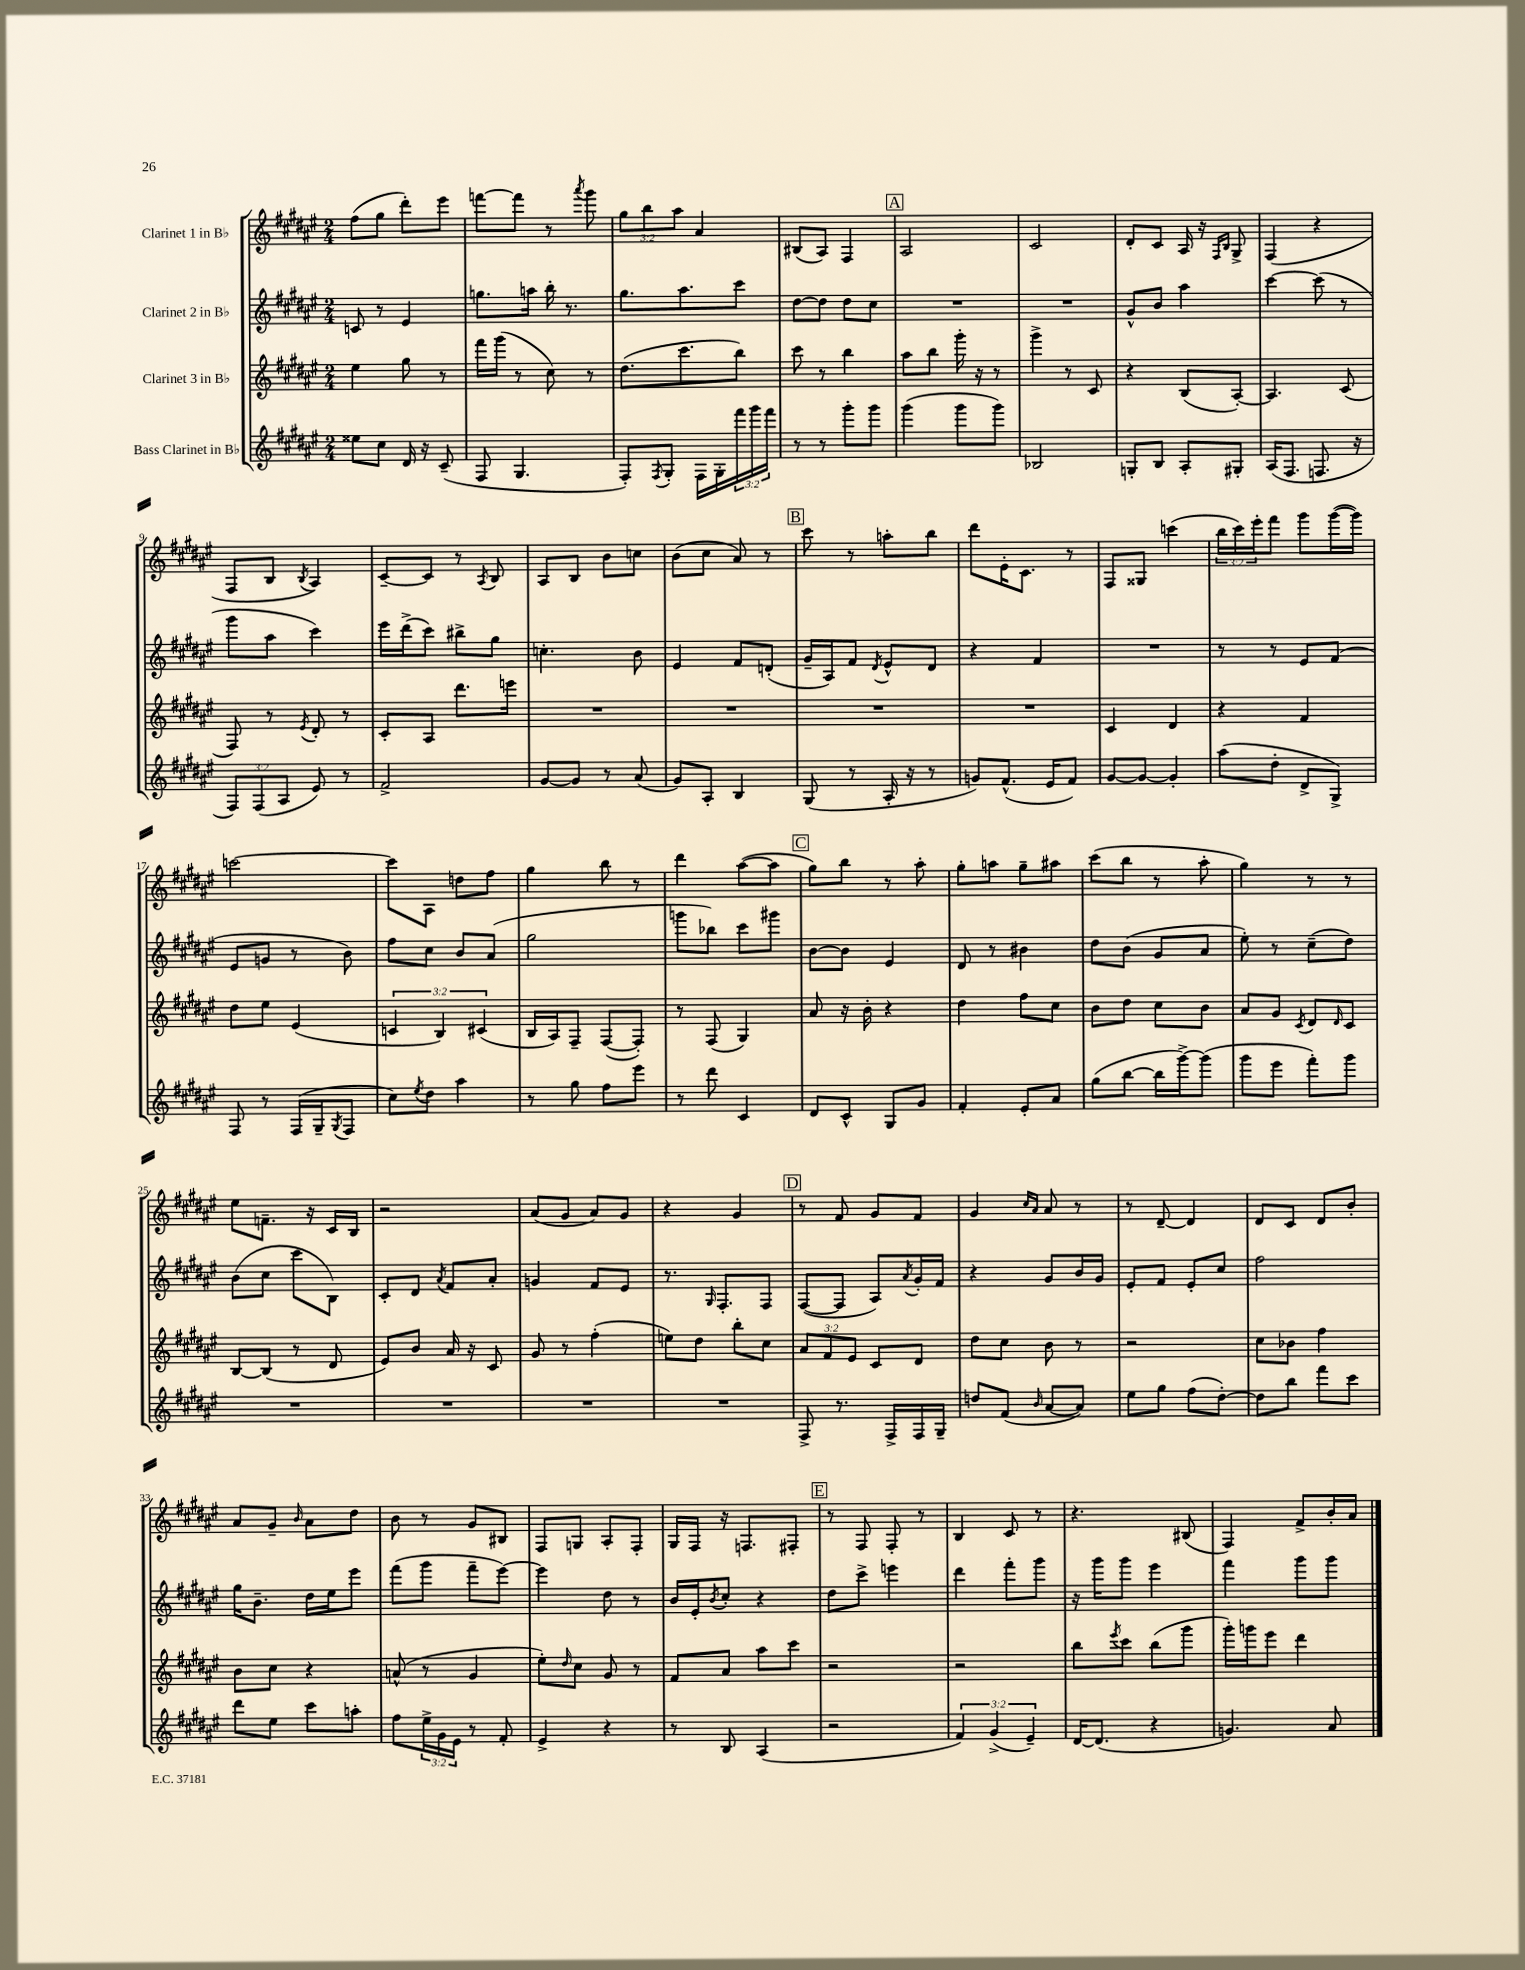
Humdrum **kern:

**kern	**kern	**kern	**kern
*part4	*part3	*part2	*part1
*staff4	*staff3	*staff2	*staff1
*I"Bass Clarinet in B♭	*I"Clarinet 3 in B♭	*I"Clarinet 2 in B♭	*I"Clarinet 1 in B♭
*clefG2	*clefG2	*clefG2	*clefG2
*k[f#c#g#d#a#e#]	*k[f#c#g#d#a#e#]	*k[f#c#g#d#a#e#]	*k[f#c#g#d#a#e#]
*M2/4	*M2/4	*M2/4	*M2/4
=1	=1	=1	=1
8ee##X\L	4ee#\	8cn/	(8ff#\L
8cc#\J	.	8r	8gg#\J
16d#/	8gg#\	4e#/	8ddd#'\L)
16r	.	.	.
(8c#~/	8r	.	8eee#\J
=2	=2	=2	=2
8F#/	16fff#\LL	8.ggn\L	[8fffn\L
.	(16ggg#\JJ	.	.
4.G#/	8r	.	8fff\J]
.	.	16aan\Jk	.
.	8cc#\)	16bb'\	8r
.	.	8.r	.
.	.	.	8qaaa#/
.	8r	.	8ggg#\
=3	=3	=3	=3
8F#'/L)	(8.dd#\L	8.gg#\L	12gg#\L
.	.	.	12bb\
8qF#/	.	.	.
8G#'/J	.	.	.
.	.	.	12aa#\J
.	8.ccc#\	8.aa#\	.
16F#\LL	.	.	4a#/
16G#'\	.	.	.
24fff#\	8bb\J)	8ccc#\J	.
24ggg#\	.	.	.
24fff#\JJ	.	.	.
=4	=4	=4	=4
8r	8ccc#\	[8dd#\L	(8B#X/L
8r	8r	8dd#\J]	8A#/J)
8ggg#'\L	4bb\	8dd#\L	4F#/
8ggg#\J	.	8cc#\J	.
!!LO:REH:place=s1:t=A
=5	=5	=5	=5
(4ggg#\	8aa#\L	2r	2A#/
.	8bb\J	.	.
8ggg#\L	16ggg#'\	.	.
.	16r	.	.
8ggg#\J)	8r	.	.
=6	=6	=6	=6
2B-X/	4ggg#^\	2r	2c#/
.	8r	.	.
.	8c#/	.	.
=7	=7	=7	=7
8Gn'/L	4r	8g#^^/L	8d#'/L
8B/J	.	8b/J	8c#/J
8A#'/L	(8B/L	4aa#\	16A#/
.	.	.	16r
.	.	.	16qqF#/LL
.	.	.	16qqB/JJ
8G#X'/J	[8A#'/J)	.	8G#^/
=8	=8	=8	=8
(16A#/KL	4.A#/]	[4ccc#\	(4F#/
8.F#/J	.	.	.
8.Fn/	.	(8ccc#\]	4r
.	(8c#/	8r	.
16r	.	.	.
!!LO:LB:g=z
=9	=9	=9	=9
12F#/L)	8F#/)	8ggg#\L	8F#/L
(12F#/	.	.	.
.	8r	8aa#\J	8B/J
12A#/J	.	.	.
.	8qe#/	.	8qB/
8e#/)	8d#'/	4ccc#\)	4A#/)
8r	8r	.	.
=10	=10	=10	=10
2f#^/	8c#'/L	16eee#\LL	[8c#~/L
.	.	(16ddd#^\J	.
.	8A#/J	8ccc#\J)	8c#/J]
.	8.ddd#\L	8bb#X^\L	8r
.	.	.	8qA#/
.	.	8gg#\J	8B/
.	16eeen\Jk	.	.
=11	=11	=11	=11
[8g#/L	2r	4.ccn'\	8A#/L
8g#/J]	.	.	8B/J
8r	.	.	8b\L
(8a#/	.	8b\	8ccn\J
=12	=12	=12	=12
8g#/L)	2r	4e#/	(8b\L
8A#'/J	.	.	8cc#\J
4B/	.	8f#/L	8a#/)
.	.	(8dn'/J	8r
!!LO:REH:place=s1:t=B
=13	=13	=13	=13
(8G#/	2r	16g#~/LL	8ccc#\
.	.	16A#/J)	.
8r	.	8f#/J	8r
.	.	8qd#/	.
16A#'/	.	8e#^^/L	8aan'\L
16r	.	.	.
8r	.	8d#/J	8bb\J
=14	=14	=14	=14
8gn/L)	2r	4r	8ddd#\L
(8.f#^^/J	.	.	16e#'\K
.	.	.	8.c#\J
.	.	4f#/	.
16e#/KL	.	.	.
8f#/J)	.	.	8r
=15	=15	=15	=15
[8g#/L	4c#/	2r	8F#/L
8g#/J_	.	.	8G##X/J
4g#'/]	4d#/	.	(4cccn\
=16	=16	=16	=16
(8aa#\L	4r	8r	24bb\LL
.	.	.	24ccc#\)
.	.	.	24eee#'\J
8dd#'\J	.	8r	8fff#\J
8d#^/L	4f#/	8e#/L	8ggg#\L
8G#^/J)	.	(8f#/J	([16ggg#\L
.	.	.	16ggg#\JJ])
!!LO:LB:g=z
=17	=17	=17	=17
8F#/	8dd#\L	8e#/L	[2cccn\
8r	8ee#\J	8gn/J	.
(16F#/LL	(4e#/	8r	.
16G#~/J	.	.	.
8qG#/	.	.	.
8F#/J	.	8b\)	.
=18	=18	=18	=18
8cc#\L)	6cn/	8ff#\L	8ccc\L]
8qee#/	.	.	.
8dd#\J	.	8cc#\J	8A#\J
.	6B/)	.	.
4aa#\	.	8b/L	8ddn\L
.	(6c#X/	.	.
.	.	(8a#/J	8ff#\J
=19	=19	=19	=19
8r	16B/LL	2gg#\	4gg#\
.	16A#/J)	.	.
8gg#\	8F#~/J	.	.
8ff#\L	([8F#/L	.	8bb\
8eee#\J	8F#'/J])	.	8r
=20	=20	=20	=20
8r	8r	8gggn\L	4ddd#\
8ddd#\	(8F#/	8bb-X\J)	.
4c#/	4G#/)	8ccc#\L	([8aa#\L
.	.	8ggg#X\J	8aa#\J]
!!LO:REH:place=s1:t=C
=21	=21	=21	=21
8d#/L	8a#/	[8b\L	8gg#\L)
8c#^^/J	16r	8b\J]	8bb\J
.	16b'\	.	.
8G#/L	4r	4e#/	8r
8g#/J	.	.	8aa#'\
=22	=22	=22	=22
4f#'/	4dd#\	8d#/	8gg#'\L
.	.	8r	8aan\J
8e#'/L	8ff#\L	4b#X\	8gg#~\L
8a#/J	8cc#\J	.	8aa#X\J
=23	=23	=23	=23
(8gg#\L	8b\L	8dd#\L	(8ccc#\L
[8bb\J	8dd#\J	(8b\J	8bb\J
16bb\LL]	8cc#\L	8g#/L	8r
[16ggg#^\J)	.	.	.
(8ggg#\J]	8b\J	8a#/J	8aa#'\
=24	=24	=24	=24
8ggg#\L	8a#/L	8ee#'\)	4gg#\)
8eee#\J	8g#/J	8r	.
.	8qc#/	.	.
8fff#'\L)	8d#/L	(8cc#~\L	8r
.	16qqd#/	.	.
8ggg#\J	8c#/J	8dd#\J)	8r
!!LO:LB:g=z
=25	=25	=25	=25
2r	[8B/L	(8b\L	8ee#\L
.	(8B/J]	8cc#\J	8.fn~\J
.	8r	8ccc#\L	.
.	.	.	16r
.	8d#/	8B\J)	16c#/LL
.	.	.	16B/JJ
=26	=26	=26	=26
2r	8e#/L)	8c#'/L	2r
.	8b/J	8d#/J	.
.	.	8qa#/	.
.	16a#/	8f#/L	.
.	16r	.	.
.	8c#/	8a#'/J	.
=27	=27	=27	=27
2r	8g#/	4gn/	(8a#/L
.	8r	.	8g#/J
.	(4ff#'\	8f#/L	8a#/L)
.	.	8e#/J	8g#/J
=28	=28	=28	=28
2r	8een\L)	8.r	4r
.	8dd#\J	.	.
.	.	16qqG#/	.
.	.	8.F#'/L	.
.	8bb'\L	.	4g#/
.	8cc#\J	8F#/J	.
!!LO:REH:place=s1:t=D
=29	=29	=29	=29
8F#^/	12a#/L	([8F#/L	8r
.	12f#/	.	.
8.r	.	8F#/J]	8f#/
.	12e#/J	.	.
.	8c#/L	8A#/L)	8g#/L
16F#^/LL	.	.	.
.	.	8qa#/	.
16F#/	8d#/J	16g#'/L	8f#/J
16G#~/JJ	.	16f#/JJ	.
=30	=30	=30	=30
8ddn/L	8dd#\L	4r	4g#/
(8f#/J	8cc#\J	.	.
.	.	.	16qqcc#/LL
16qqb/	.	.	16qqa#/JJ
[8a#/L	8b\	8g#/L	8a#/
8a#/J])	8r	16b/L	8r
.	.	16g#/JJ	.
=31	=31	=31	=31
8ee#\L	2r	8e#'/L	8r
8gg#\J	.	8f#/J	[8d#~/
(8ff#\L	.	8e#'/L	4d#/]
[8dd#'\J)	.	8cc#/J	.
=32	=32	=32	=32
8dd#\L]	8cc#\L	2ff#\	8d#/L
8bb\J	8b-X\J	.	8c#/J
8fff#\L	4ff#\	.	8d#/L
8ccc#\J	.	.	8b'/J
!!LO:LB:g=z
=33	=33	=33	=33
8ddd#\L	8b\L	16gg#\KL	8a#/L
.	.	8.b~\J	.
8ee#\J	8cc#\J	.	8g#~/J
.	.	.	16qqb/
8ccc#\L	4r	16dd#\LL	8a#\L
.	.	16ee#\J	.
8aan'\J	.	8eee#\J	8dd#\J
=34	=34	=34	=34
8ff#\L	(8an^^/	(8fff#\L	8b\
24ee#^\L	8r	8ggg#\J	8r
24g#\	.	.	.
24e#\JJ	.	.	.
8r	4g#/	8fff#~\L	8g#/L
8f#'/	.	[8eee#\J)	8B#X/J
=35	=35	=35	=35
4e#^/	8ee#'\L)	4eee#\]	8F#/L
.	16qqdd#/	.	.
.	8cc#\J	.	8Gn/J
4r	8g#/	8dd#\	8A#'/L
.	8r	8r	8F#'/J
=36	=36	=36	=36
8r	8f#/L	16b/LL	16G#/LL
.	.	16e#'/J	16F#/JJ
.	.	8qb/	.
8B/	8a#/J	8cc#'/J	16r
.	.	.	8.Fn/L
(4A#/	8aa#\L	4r	.
.	8ccc#\J	.	8F#X'/J
!!LO:REH:place=s1:t=E
=37	=37	=37	=37
2r	2r	8dd#\L	8r
.	.	8ccc#^\J	8F#/
.	.	4eeen\	8F#'/
.	.	.	8r
=38	=38	=38	=38
6f#/)	2r	4ddd#\	4B/
(6g#^/	.	.	.
.	.	8fff#'\L	8c#/
6e#~/)	.	.	.
.	.	8ggg#\J	8r
=39	=39	=39	=39
[16d#/KL	8bb\L	16r	4.r
(8.d#/J]	.	16ggg#\KL	.
.	8qeee#/	.	.
.	8ccc#\J	8ggg#\J	.
4r	(8bb\L	4eee#\	.
.	8ggg#\J	.	(8B#X/
=40	=40	=40	=40
4.gn/)	16ggg#'\LL)	4fff#\	4F#/)
.	16gggn\J	.	.
.	8eee#\J	.	.
.	4ddd#\	8ggg#\L	8f#^/L
8a#/	.	8ggg#\J	16b'/L
.	.	.	16a#/JJ
==	==	==	==
*-	*-	*-	*-
